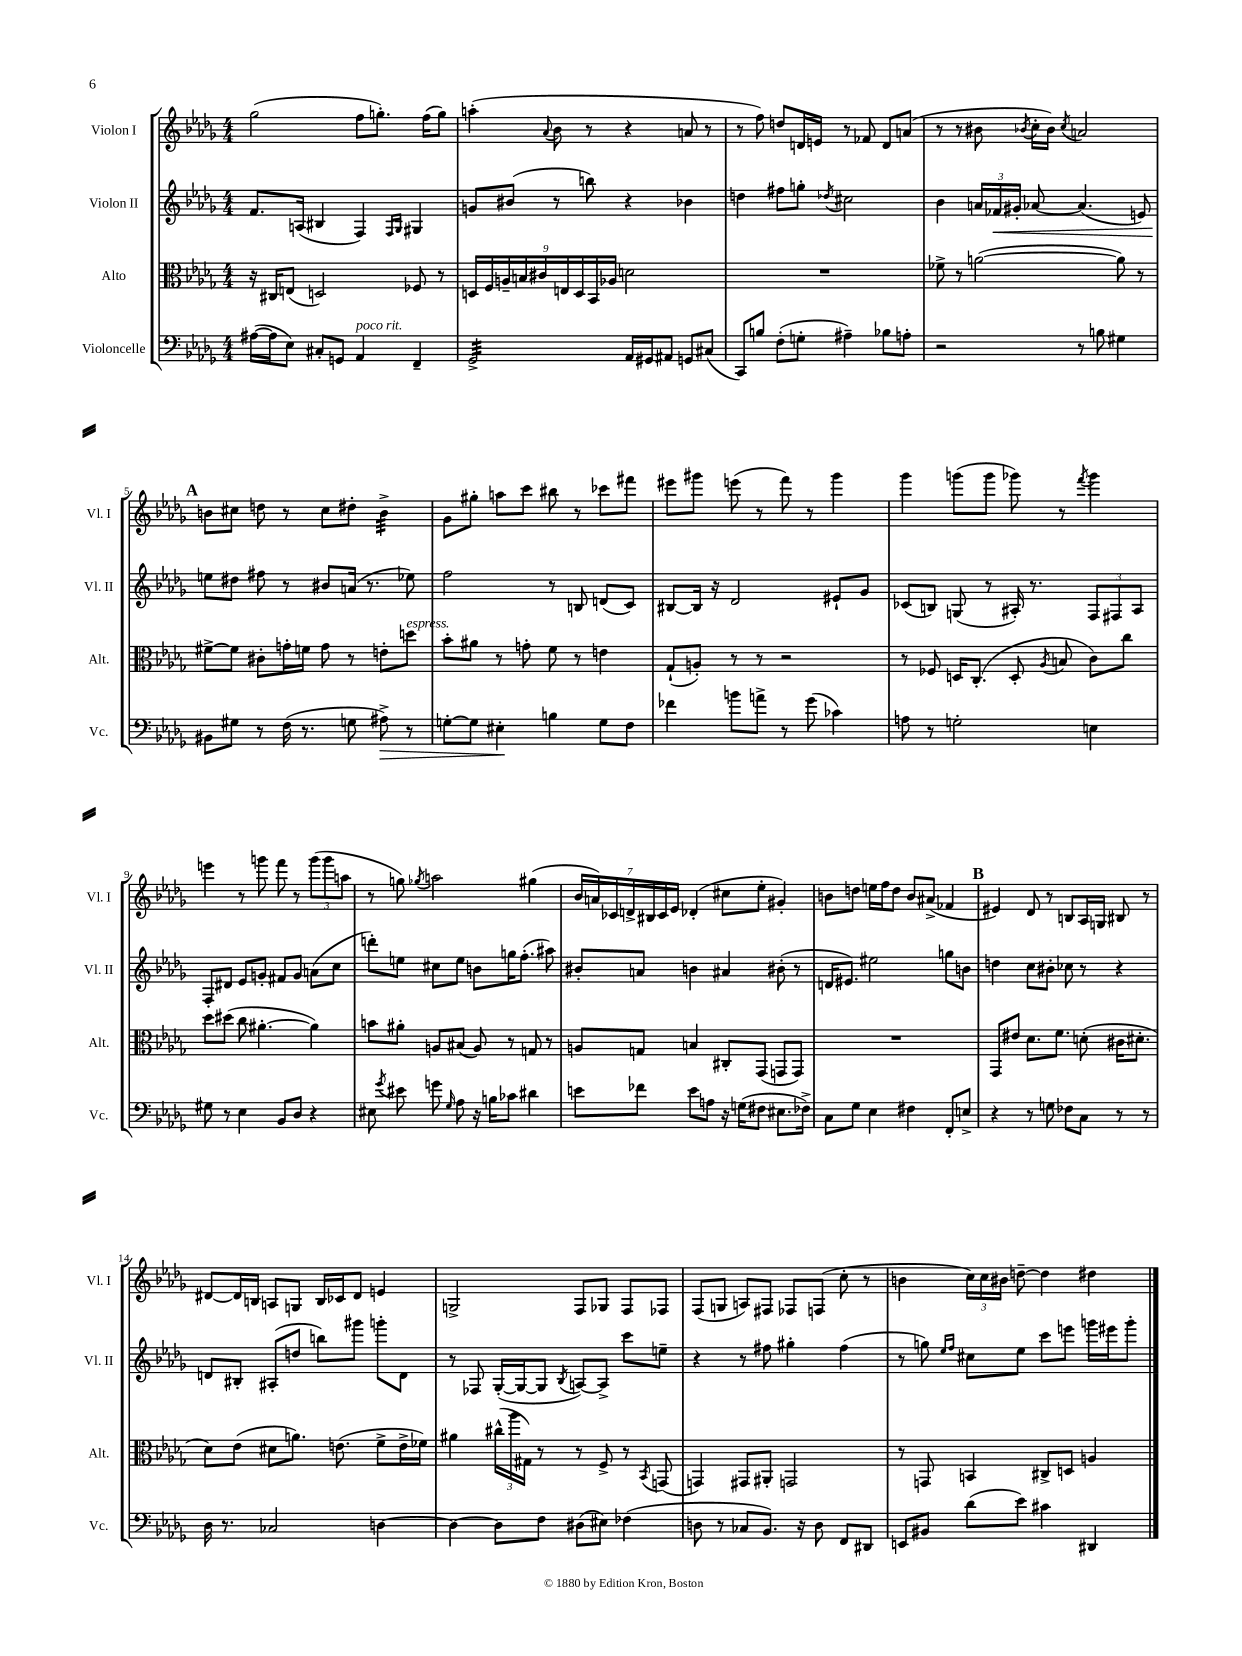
<<
\new StaffGroup <<
\new Staff = "s0" \with { instrumentName = "Violon I" shortInstrumentName = "Vl. I" } {
    \clef treble \key des \major \numericTimeSignature \time 4/4
    \autoBeamOff ges''2( f''8[ g''8.]-.) f''16[( g''8]) |
    a''4-.( \appoggiatura { aes'8 } bes'8 r8 r4 a'8 r8 |
    r8 f''8) d''8[ d'16 e'16] r8 fes'8 d'8[ a'8]( |
    r8 r8 bis'8 \acciaccatura { bes'8 } c''16[-. bes'16]) \acciaccatura { c''8 } a'2 |
    \mark \markup { \bold "A" } b'8[ cis''8] d''8 r8 cis''8[ dis''8]-. b'4:32-> |
    ges'8[ gis''8]-. a''8[ c'''8] bis''8 r8 ces'''8[ fis'''8] |
    eis'''8[ gis'''8] e'''8( r8 f'''8) r8 gis'''4 |
    ges'''4 g'''8[( g'''8] ges'''8) r8 \acciaccatura { f'''8 } ges'''4 |
    e'''4 r8 g'''8 f'''8 r8 \tuplet 3/2 { g'''8[( g'''8 a''8] } |
    r8 g''8) \acciaccatura { ges''8 } a''2 gis''4( |
    \tuplet 7/4 { bes'16[ a'16) ces'16 d'16-> bis16 ces'16 ees'16] } des'4-.( cis''8[ ees''8]-. gis'4-.) |
    b'8[ d''8] e''16[ f''16 d''8] b'8[ ais'8]->( fes'4 |
    \mark \markup { \bold "B" } eis'4) des'8 r8 b8[ aes16 g16] bis8 r8 |
    dis'8[~ dis'16 b16] a8[ g8] b16[ ces'16 dis'8] e'4 |
    g2-> f8[ ges8] f8[ fes8] |
    f8[( g8] a8[) fis8] fes8[ f8]( c''8-. r8 |
    b'4 \tuplet 3/2 { c''16[) c''16 bis'16] } d''8~-- d''4 dis''4 \bar "|." |
}
\new Staff = "s1" \with { instrumentName = "Violon II" shortInstrumentName = "Vl. II" } {
    \clef treble \key des \major \numericTimeSignature \time 4/4
    \autoBeamOff f'8.[ a16]( bis4 f4) \grace { f16[ ges16] } gis4 |
    g'8[ bis'8]( r8 b''8) r4 bes'4 |
    d''4 fis''8[ g''8]-. \acciaccatura { des''8 } cis''2 |
    bes'4 \tuplet 3/2 { a'16[ fes'16\< gis'16]-. } aes'8~ aes'4.( e'8) |
    \mark \markup { \bold "A" } e''8[\! dis''8] fis''8 r8 bis'8[ a'16]( r8. ees''8) |
    f''2 r8 b8 d'8[( c'8]) |
    bis8[~ bis16] r16 des'2 eis'8[-! ges'8] |
    ces'8[( b8]) g8( r8 ais16-.) r8. \tuplet 3/2 { f8[ fis8 ais8] } |
    f8[-. dis'8] ees'8[ g'8]-. fis'8[ g'8] a'8[( c''8] |
    d'''8[-.) e''8] cis''8[ e''8] b'8[ g''16 f''8.]-.( ais''8) |
    bis'8[-. a'8] b'4 ais'4 bis'8-.( r8 |
    d'16[ eis'8.]) eis''2 g''8[ b'8] |
    \mark \markup { \bold "B" } d''4 c''8[ bis'8]-. ces''8 r8 r4 |
    d'8[ bis8]-. ais8[-.( d''8] b''8[) gis'''8] g'''8[-. d'8] |
    r8 fes8 ges16[~-.( ges16~ ges8] \acciaccatura { bes8 } a8[~) a8]-> c'''8[ e''8]-- |
    r4 r8 fis''8 gis''4-. fis''4( |
    r8 g''8) \grace { ees''16[ f''16] } cis''8[ ees''8] c'''8[ e'''8] g'''16[ eis'''16 g'''8]-. \bar "|." |
}
\new Staff = "s2" \with { instrumentName = "Alto" shortInstrumentName = "Alt." } {
    \clef alto \key des \major \numericTimeSignature \time 4/4
    \autoBeamOff r16 cis16[ e8]( d2) fes8 r8 |
    \tuplet 9/8 { d16[ f16 a16-- b16 cis'16 e16 d16 bes,16 aes16] } d'2 |
    R1 |
    fes'8-> r8 a'2~( a'8) r8 |
    \mark \markup { \bold "A" } fis'8[~-> fis'8] cis'8[-. g'16-. f'16] g'8 r8 e'8[-. d''8]^\markup { \italic "espress." } |
    bes'8[-. ais'8] r8 g'8-. f'8 r8 e'4 |
    ges8[-!( a8]-.) r8 r8 r2 |
    r8 fes8 d16[ c8.]-.( d8-. \acciaccatura { aes8 } b8 c'8[) c''8] |
    des''8[ dis''8]( c''8 ais'4.~-. ais'4) |
    b'8[ ais'8]-. a8[ bis8]( a8) r8 g8 r8 |
    a8[ g8] b4 cis8[-. ges,8]( g,8[ g,8]) |
    R1 |
    \mark \markup { \bold "B" } ges,8[ eis'8] des'8.[ f'8.] d'8-.( cis'16[ dis'8.]-. |
    des'8[) ees'8]( dis'8[ a'8.]) e'8.( f'8[-> e'16-> fes'16]) |
    ais'4 \tuplet 3/2 { cis''16[-^( aes''16 gis16]) } r8 r8 f8-> r8 \acciaccatura { bes,8 } g,8( |
    g,4) gis,8[ ais,8]-. g,2 |
    r8 g,8 b,4 cis8[-> d8] a4 \bar "|." |
}
\new Staff = "s3" \with { instrumentName = "Violoncelle" shortInstrumentName = "Vc." } {
    \clef bass \key des \major \numericTimeSignature \time 4/4
    \autoBeamOff ais16[~( ais16 ees8]) cis8[-. g,8] aes,4^\markup { \italic "poco rit." } f,4-- |
    ges,2:32-> aes,16[ gis,16 ais,8] g,8[ cis8]( |
    c,8[) b8] f8[-.( g8]-. ais4--) bes8[ a8]-. |
    r2 r8 b8 gis4 |
    \mark \markup { \bold "A" } bis,8[ gis8] r8 f16( r8. g8 ais8->\>) r8 |
    g8[~-. g8] eis4-.\! b4 g8[ f8] |
    fes'4 b'8[ a'8]-> r8 ges'8( ces'4) |
    a8 r8 g2-. e4 |
    gis8 r8 ees4 bes,8[ des8] r4 |
    eis8 \acciaccatura { ges'8 } eis'8 g'8 \grace { ges16 } aes8 r16 b16[ ces'8] dis'4 |
    e'8[ fes'8] e'8[ a8] r16 g16[( fis8] eis8.[ fes16]->) |
    c8[ ges8] ees4 fis4 f,8[-. e8]-> |
    \mark \markup { \bold "B" } r4 r8 g8 fes8[ c8] r8 r8 |
    des16 r8. ces2 d4~ |
    d4~ d8[ f8] dis8[( eis8]) fes4( |
    d8 r8 ces8[ bes,8.]) r16 d8 f,8[ dis,8] |
    e,8[ bis,8] des'8[( ees'8]) cis'4 dis,4 \bar "|." |
}
>>
>>
